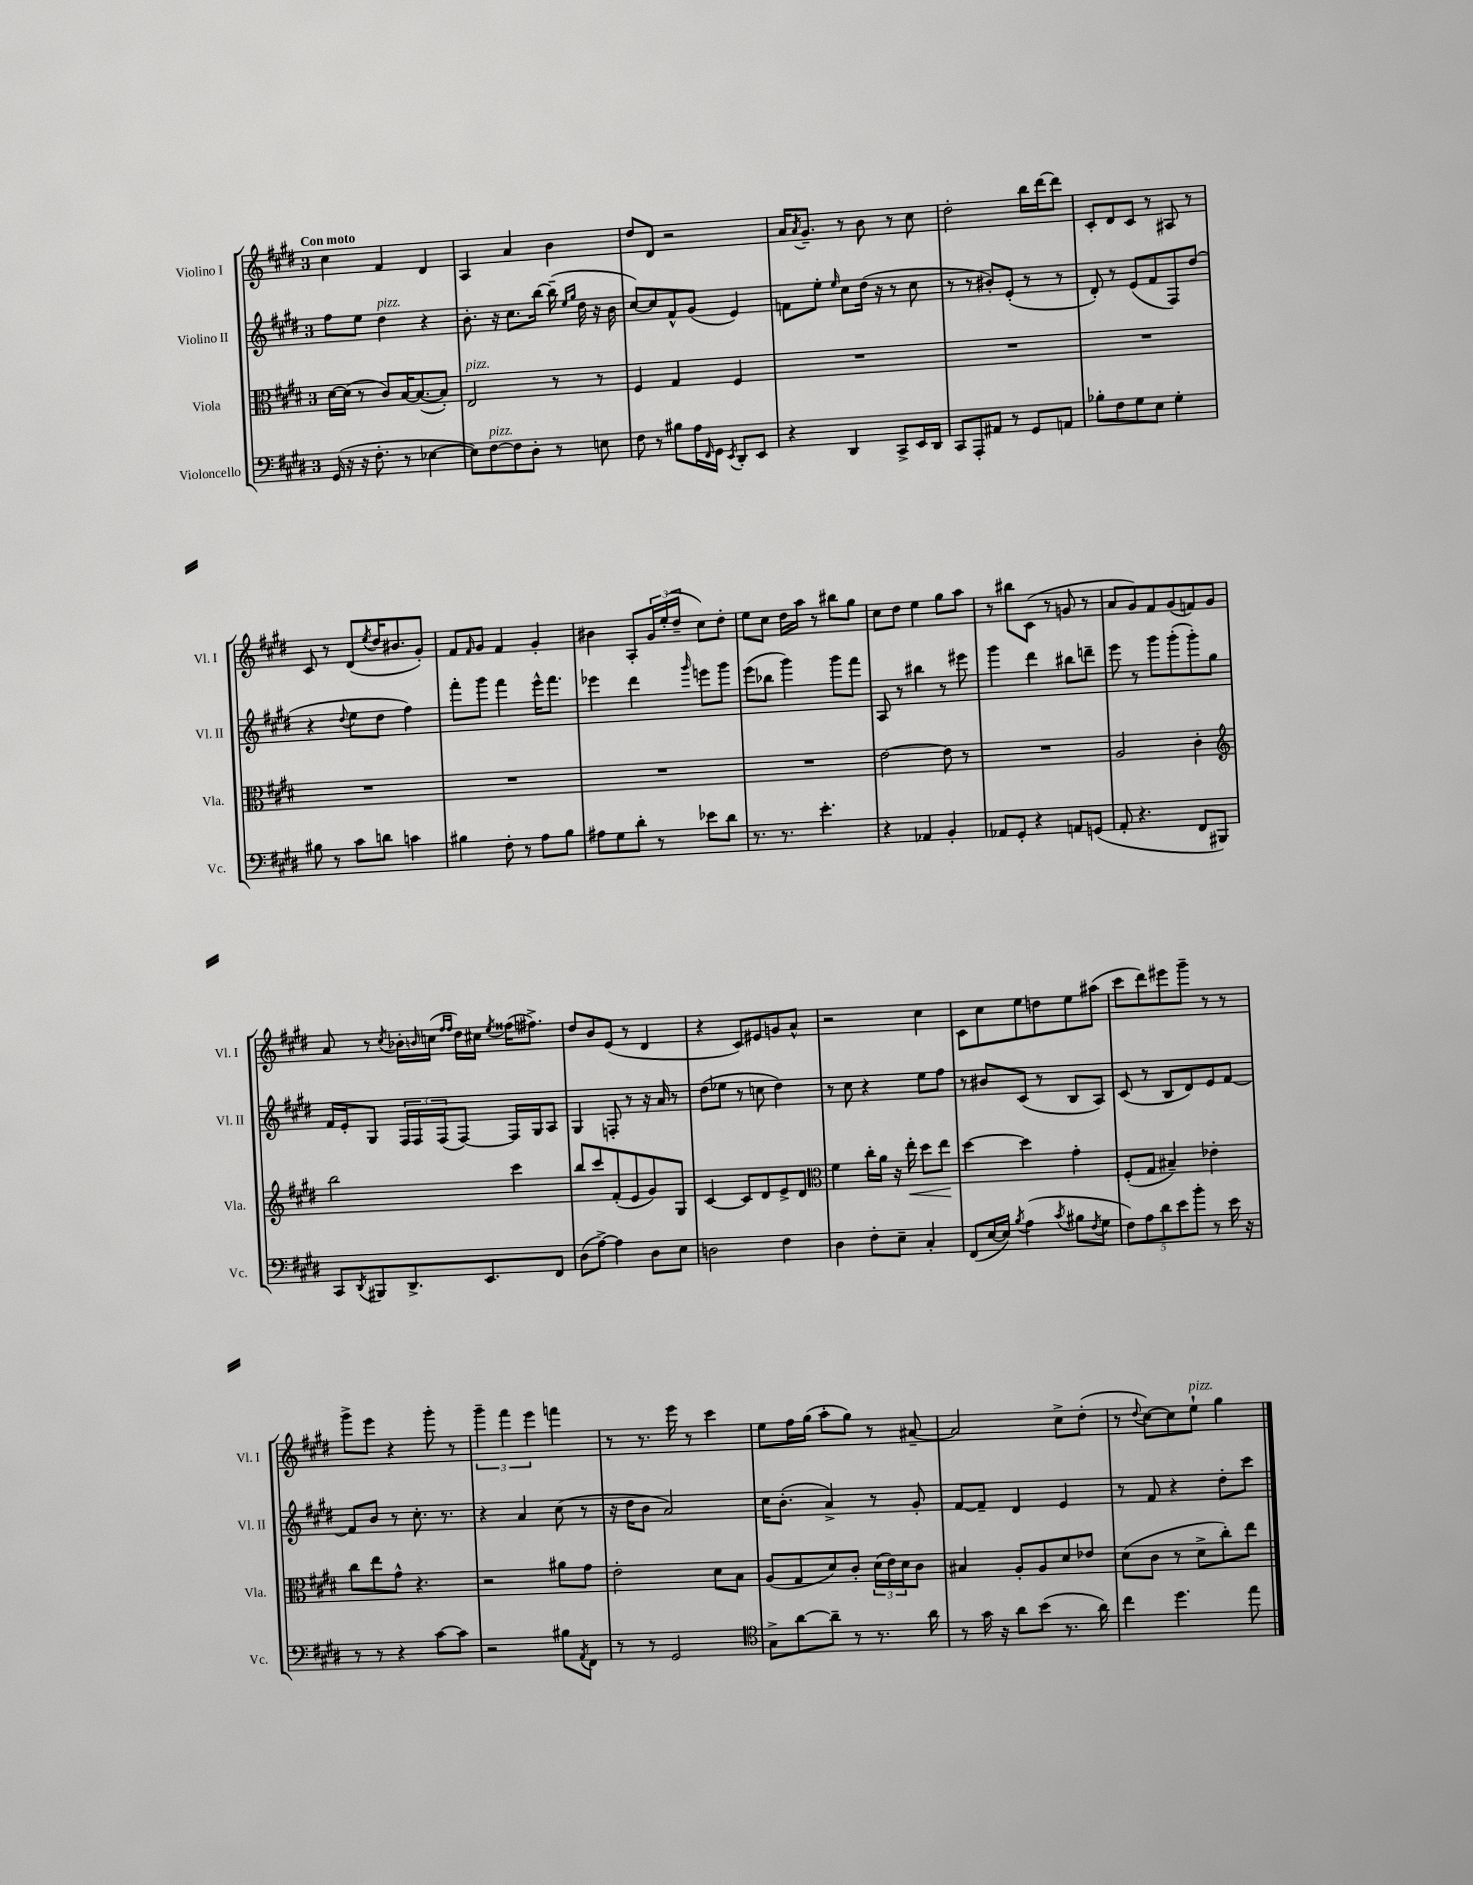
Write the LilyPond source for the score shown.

<<
\new StaffGroup <<
\new Staff = "s0" \with { instrumentName = "Violino I" shortInstrumentName = "Vl. I" } {
    \clef treble \key e \major \once \override Staff.TimeSignature.style = #'single-digit \time 3/4 \tempo "Con moto"
    cis''4 fis'4 dis'4 |
    a4 a'4 b'4 |
    dis''8 dis'8 r2 |
    a'16 \acciaccatura { a'8 } gis'8.-- r8 b'8 r8 cis''8 |
    dis''2-. b''16 dis'''16~ dis'''8 |
    cis'8-. dis'8 cis'8 r8 ais8 r8 |
    cis'8 r8 dis'8( \acciaccatura { e''8 } dis''16 bis'8. gis'8-.) |
    fis'8 \grace { fis'16 } gis'8 fis'4 gis'4-. |
    bis'4 a8-. \tuplet 3/2 { gis'16 e''16-.( dis''16-- } cis''8) dis''8-. |
    e''8 cis''8 dis''16 a''16 r8 bis''8 gis''8 |
    cis''8 dis''8 e''4 gis''8 a''8 |
    r8 bis''8 cis'8( r8 g'8 r8 |
    a'8 gis'8) fis'8 gis'8( f'8) gis'8 |
    a'8 r8 \acciaccatura { cis''8 } bes'16-. \grace { b'16 } c''16( \grace { fis''16 fis''16 } dis''16) cis''16 \acciaccatura { e''8 } fisis''16( fis''8.->) |
    dis''8 b'8 e'8( r8 dis'4 |
    r4 cis'8) eis'8 g'8 a'8-^ |
    r2 cis''4 |
    cis'8 cis''8 e''8 d''8 e''8 ais''8( |
    cis'''8 dis'''8) eis'''8 gis'''8-- r8 r8 |
    gis'''8-> e'''8 r4 gis'''8-. r8 |
    \tuplet 3/2 { gis'''4-- fis'''4 e'''4 } f'''4 |
    r8 r8. e'''16 r8 cis'''4 |
    e''8 fis''16 gis''16( a''8-. gis''8) r8 ais'8~-- |
    ais'2 cis''8-> dis''8-.( |
    r8 \appoggiatura { dis''8 } cis''8~) cis''8 e''8-!^\markup { \italic "pizz." } gis''4 \bar "|." |
}
\new Staff = "s1" \with { instrumentName = "Violino II" shortInstrumentName = "Vl. II" } {
    \clef treble \key e \major \once \override Staff.TimeSignature.style = #'single-digit \time 3/4
    fis''8 e''8 dis''4^\markup { \italic "pizz." } r4 |
    b'8.-. r16 cis''8. b''16~ b''16--( \grace { e''16 gis''16 } dis''16 r16 b'16 |
    cis''8~) cis''8 fis'8-^ gis'8( e'4) |
    f'8 e''8-. \grace { e''16 } cis''8 dis''16( r16 r8 cis''8 |
    r8 r8 bis'8-.) e'8-.( r8 r8 |
    dis'8-.) r8 e'8( fis'8 fis8) dis''8( |
    r4 \appoggiatura { dis''8 } e''8 dis''8 fis''4) |
    fis'''8-. gis'''8 fis'''4 e'''16-^ fis'''8. |
    ees'''4 dis'''4 \grace { gis'''16 } e'''8 gis'''8 |
    e'''8( bes''8 gis'''4) gis'''8 fis'''8 |
    a8 r8 bis''4 r8 eis'''8 |
    gis'''4 dis'''4 bis''8 d'''8-- |
    e'''8 r8 gis'''8 gis'''8-.( gis'''8-.) gis''8 |
    fis'16 e'16-. gis8 \tuplet 3/2 { fis16 fis16 fis16( } fis8~) fis16 gis16 a8 |
    gis4 f8-. r8 r16 a'16 r8 |
    dis''8( ees''8 r8 c''8 dis''4) |
    r8 cis''8 r4 e''8 fis''8 |
    r8 bis'8 cis'8( r8 b8 a8) |
    cis'8( r8 b8 dis'8) e'8 fis'8~ |
    fis'8 b'8 r8 cis''8.-. r8. |
    r4 a'4 cis''8( r8 |
    r16 dis''16 b'8 a'2) |
    cis''16 b'8.-.( a'4->) r8 gis'8-. |
    fis'8~ fis'8-- dis'4 e'4 |
    r8 fis'8 r4 dis''8-. cis'''8 \bar "|." |
}
\new Staff = "s2" \with { instrumentName = "Viola" shortInstrumentName = "Vla." } {
    \clef alto \key e \major \once \override Staff.TimeSignature.style = #'single-digit \time 3/4
    dis'16~ dis'16( r8 cis'8) b16~ b8.~( b8-.) |
    e2^\markup { \italic "pizz." } r8 r8 |
    fis4 gis4 fis4 |
    R2. |
    R2. |
    R2. |
    R2. |
    R2. |
    R2. |
    R2. |
    e'2~ e'8 r8 |
    R2. |
    a2 cis'4-. |
    \clef treble b''2 cis'''4 |
    b''8 cis'''8 fis'8-.( e'8 gis'8) gis8 |
    cis'4~ cis'8 dis'8 e'8-> dis'8 |
    \clef alto fis'4 cis''16-. a'16 r16 e''16-.\< dis''8 e''8\! |
    dis''4~ dis''4 gis'4-. |
    fis8-.( gis8 bis4--) ees'4-. |
    cis''8 e''8 gis'8-^ r4. |
    r2 ais'8 gis'8 |
    e'2-. dis'8 b8 |
    a8( gis8 dis'8) cis'8-. \tuplet 3/2 { dis'16( e'16) dis'16 } cis'8 |
    bis4 a8-. a8 dis'8 ees'8 |
    dis'8( cis'8 r8 dis'8-> cis''8-.) e''8 \bar "|." |
}
\new Staff = "s3" \with { instrumentName = "Violoncello" shortInstrumentName = "Vc." } {
    \clef bass \key e \major \once \override Staff.TimeSignature.style = #'single-digit \time 3/4
    gis,16( r16 r16 fis8.-. r8 ees4~ |
    ees8) fis8~^\markup { \italic "pizz." } fis8 dis8-. r8 e8 |
    fis8 r8 bis8 a16 \grace { fis,16 } gis,16 \acciaccatura { e,8 } dis,8-. e,8 |
    r4 dis,4 cis,8-> e,16 dis,16 |
    cis,8 a,,8-. ais,8 r8 gis,8 a,8 |
    bes8-. fis8 gis8 e8 gis4-. |
    bis8 r8 cis'8 d'8 c'4 |
    bis4 fis8-. r8 a8 bis8 |
    ais8 gis8 dis'8-. r8 ees'8 dis'8 |
    r8. r8. e'4.-. |
    r4 aes,4 b,4-. |
    aes,8 gis,8-. r4 a,8 g,8( |
    a,8-. r4. fis,8 bis,,8) |
    cis,8 \acciaccatura { dis,8 } bis,,8 dis,8.-> e,8. fis,8 |
    dis8( a8~->) a4 dis8 e8 |
    d2 fis4 |
    dis4 fis8-. e8-- cis4-. |
    fis,8( e16~ e16) \acciaccatura { b8 } a4( \acciaccatura { cis'8 } bis8 \acciaccatura { fis8 } gis8 |
    \tuplet 5/4 { fis8) a8 dis'8 e'8 b'8-. } r8 e'16 r16 |
    r8 r8 r4 cis'8~ cis'8 |
    r2 bis8 \acciaccatura { a,8 } fis,8 |
    r8 r8 gis,2 |
    \clef tenor gis8-> a'8~ a'8-- r8 r8. a'16 |
    r8 gis'16 r16 a'8 b'8( r8. a'16) |
    cis''4 dis''4. e''8 \bar "|." |
}
>>
>>
\layout { \context { \Score \remove "Bar_number_engraver" } }
